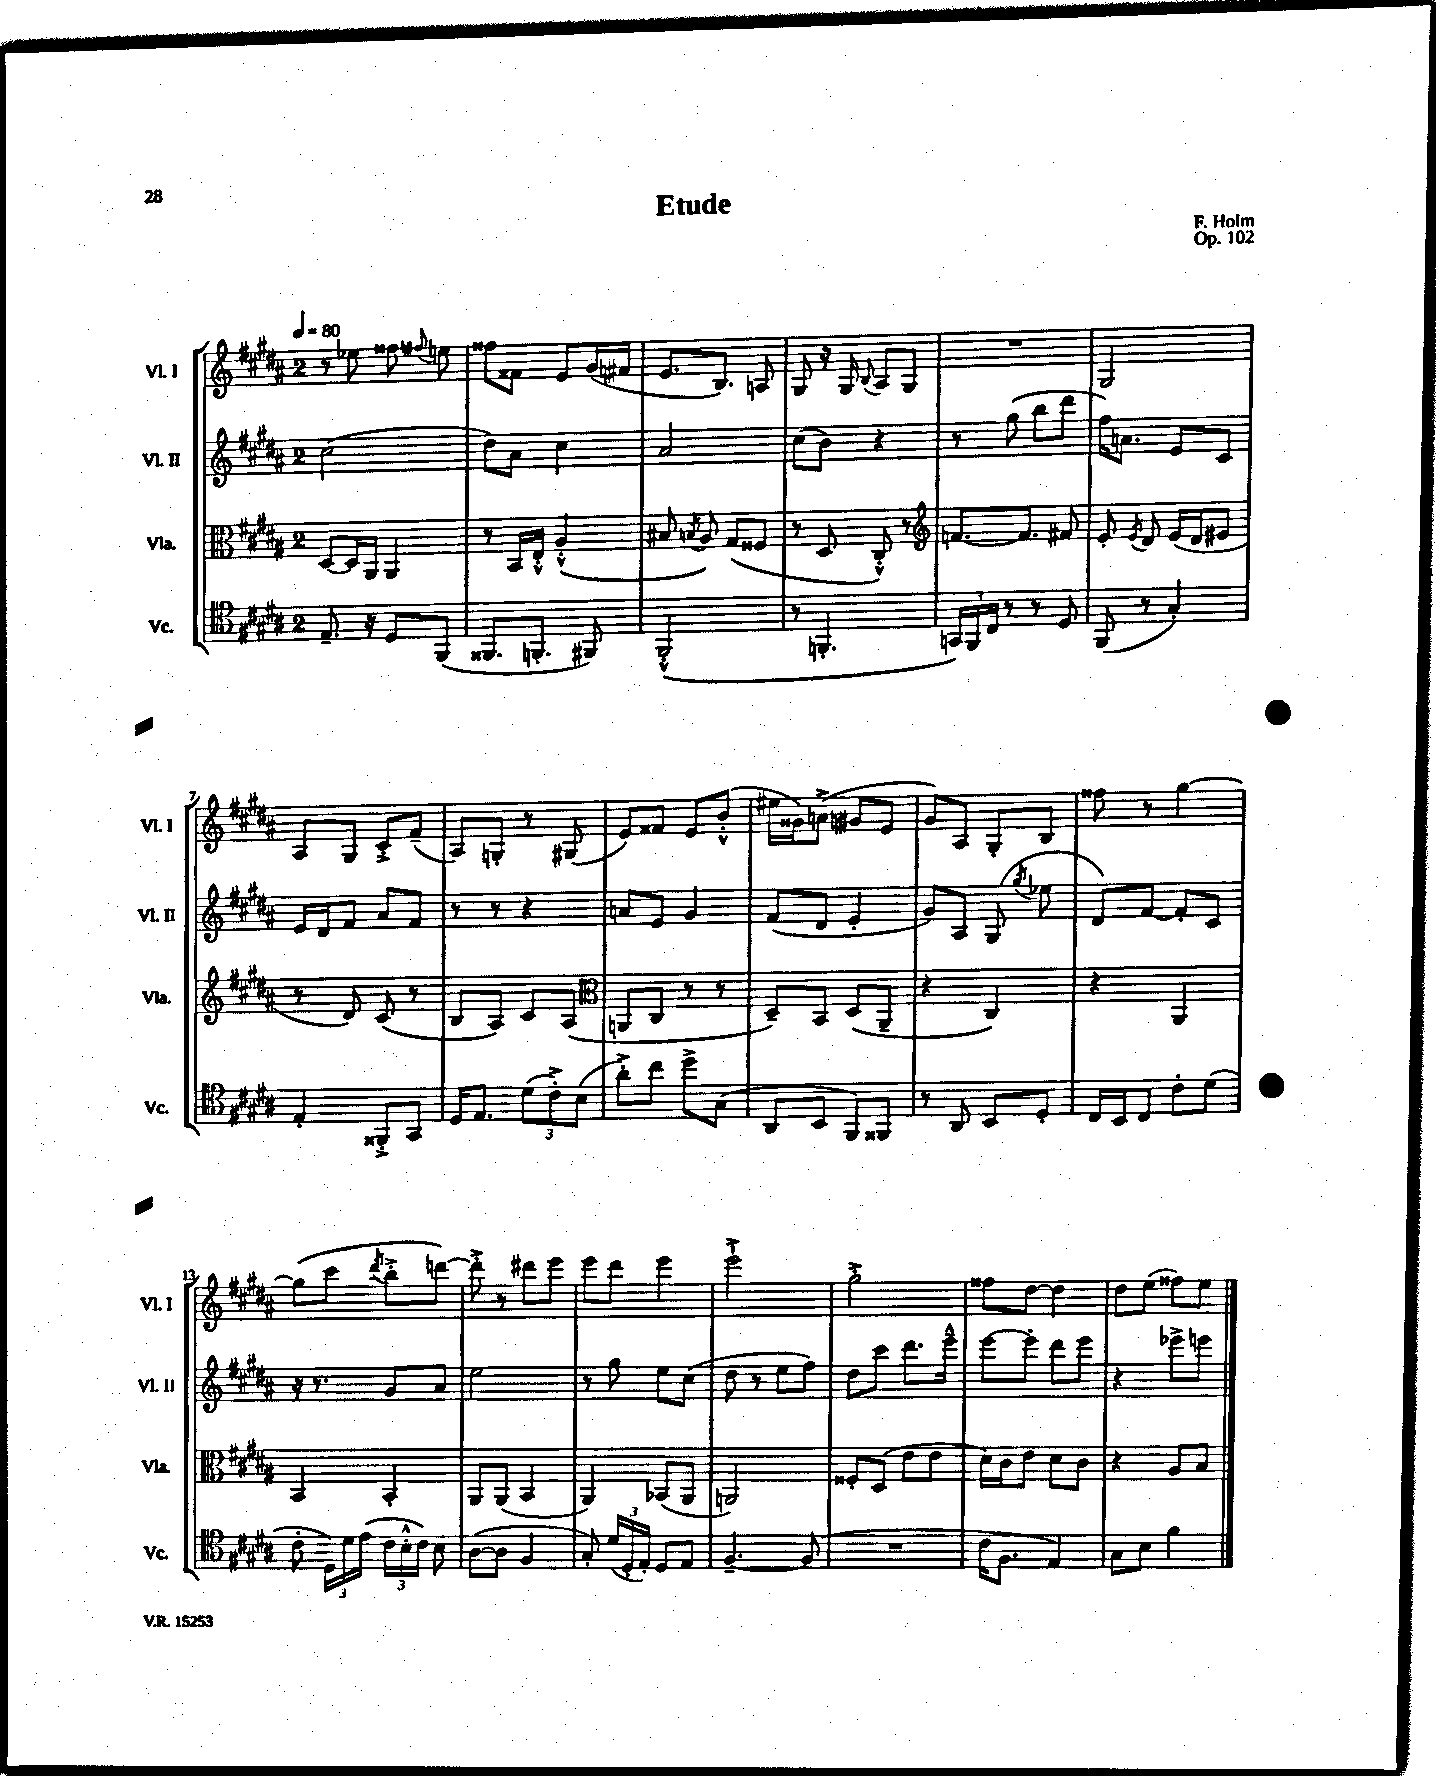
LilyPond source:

\header { title = "Etude" composer = "F. Holm" opus = "Op. 102" }
<<
\new StaffGroup <<
\new Staff = "s0" \with { instrumentName = "Vl. I" shortInstrumentName = "Vl. I" } {
    \clef treble \key b \major \once \override Staff.TimeSignature.style = #'single-digit \time 2/4 \tempo 4 = 80
    \autoBeamOff r8 ees''8 fisis''8 \appoggiatura { fis''8 } e''8 |
    fisis''8[ fisis'8] e'8[ gis'16( fis'16] |
    e'8.[ b8.]) a8 |
    gis8 r16 gis16 \appoggiatura { b8 } ais8[ gis8] |
    R2 |
    gis2 |
    ais8[ gis8] cis'8[-.-> fis'8]--( |
    ais8[) g8]-. r8 gis8( |
    e'8[) fisis'8] e'8[ b'8]-.-^( |
    eis''16[ gisis'16) a'8]->( gis'8[ e'8] |
    gis'8[) ais8] gis8[-. b8] |
    fisis''8 r8 gis''4~ |
    gis''8[( cis'''8] \acciaccatura { dis'''8 } b''8[-.-> d'''8]~) |
    d'''8-.-> r8 dis'''8[ e'''8] |
    e'''8[ dis'''8] e'''4 |
    e'''2-!-> |
    gis''2-.-> |
    fisis''8[ dis''8]~ dis''4 |
    dis''8[ e''8]( fisis''8[) e''8] \bar "|." |
}
\new Staff = "s1" \with { instrumentName = "Vl. II" shortInstrumentName = "Vl. II" } {
    \clef treble \key b \major \once \override Staff.TimeSignature.style = #'single-digit \time 2/4
    \autoBeamOff cis''2( |
    dis''8[) ais'8] cis''4 |
    ais'2 |
    cis''8[( b'8]) r4 |
    r8 gis''8( b''8[ dis'''8] |
    fis''16[) a'8.] e'8[ cis'8] |
    e'16[ dis'16 fis'8] ais'8[ fis'8] |
    r8 r8 r4 |
    a'8[ e'8] gis'4 |
    fis'8[( dis'8] e'4-. |
    gis'8[) ais8] gis8( \acciaccatura { gis''8 } ees''8 |
    dis'8[) fis'8]~ fis'8[-. cis'8] |
    r16 r8. gis'8[ ais'8] |
    e''2 |
    r8 gis''8 e''8[ cis''8]( |
    dis''8 r8 e''8[ fis''8]) |
    dis''8[ cis'''8] dis'''8.[ e'''16]---^ |
    e'''8[~ e'''8]-. dis'''8[ e'''8] |
    r4 ees'''8[-> e'''8] \bar "|." |
}
\new Staff = "s2" \with { instrumentName = "Vla." shortInstrumentName = "Vla." } {
    \clef alto \key b \major \once \override Staff.TimeSignature.style = #'single-digit \time 2/4
    \autoBeamOff dis8[~ dis16 ais,16] ais,4 |
    r8 b,16[ e16]-.-^ ais4-.-^( |
    bis8 \acciaccatura { b8 } ais8) gis8[( fisis8] |
    r8 dis8 cis8-.-^) r8 |
    \clef treble f'8.[~ f'8.] fis'8 |
    e'8-. \acciaccatura { e'8 } dis'8 e'16[( dis'16 eis'8] |
    r8 dis'8) cis'8( r8 |
    b8[ ais8]) cis'8[ ais8]( |
    \clef alto a,8[ cis8] r8 r8 |
    dis8[--) b,8] dis8[( ais,8]-- |
    r4 cis4) |
    r4 ais,4 |
    b,4 b,4-. |
    ais,8[ ais,8]( b,4 |
    ais,4) bes,8[( ais,8] |
    a,2) |
    fisis8[-. dis8]( e'8[ e'8] |
    dis'16[) cis'16 e'8] dis'8[ cis'8] |
    r4 ais8[ b8] \bar "|." |
}
\new Staff = "s3" \with { instrumentName = "Vc." shortInstrumentName = "Vc." } {
    \clef tenor \key b \major \once \override Staff.TimeSignature.style = #'single-digit \time 2/4
    \autoBeamOff e8.-- r16 dis8[ fis,8]( |
    fisis,8.[ f,8.]-. fis,8) |
    fis,2-.-^( |
    r8 f,4.-. |
    \tuplet 3/2 { g,16[) fis,16 cis16] } r8 r8 dis8 |
    fis,8( r8 gis4-.) |
    e4-. fisis,8[-.-> gis,8] |
    dis16[ e8.] \tuplet 3/2 { dis'8[( cis'8-.->) b8]( } |
    ais'8[-.->) cis''8] dis''8[-> gis8]( |
    ais,8[ b,8] fis,8[) fisis,8] |
    r8 ais,8 b,8[ dis8]-. |
    cis16[ b,16 cis8] cis'8[-. dis'8]( |
    cis'8-. \tuplet 3/2 { dis16[) dis'16 e'16]( } \tuplet 3/2 { cis'16[ b16-.-^ cis'16]) } b8 |
    ais8[~( ais8] fis4 |
    gis8-.) \tuplet 3/2 { dis'16[( dis16-. e16]-.) } dis8[ e8] |
    fis4.~-- fis8( |
    R2 |
    cis'16[ fis8.] e4) |
    gis8[ b8] fis'4 \bar "|." |
}
>>
>>
